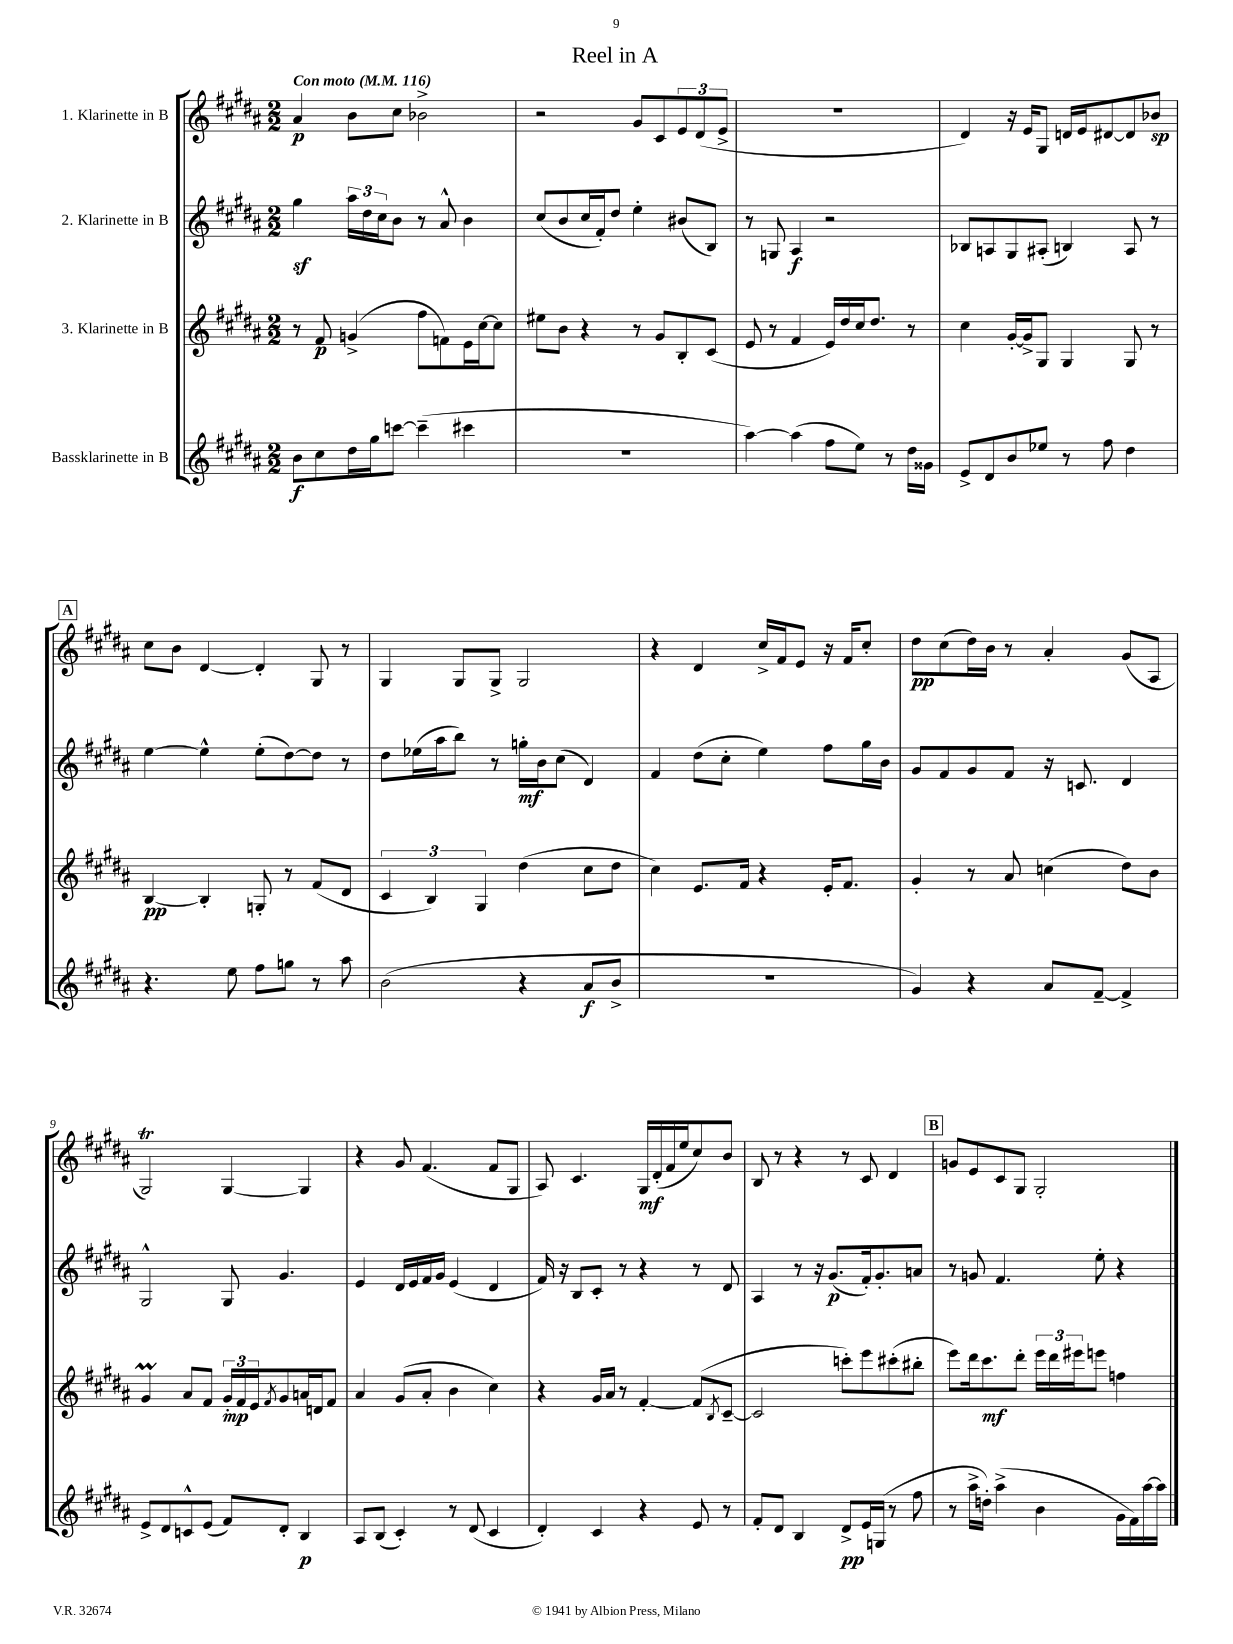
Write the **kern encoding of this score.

**kern	**kern	**kern	**kern
*staff4	*staff3	*staff2	*staff1
*clefG2	*clefG2	*clefG2	*clefG2
*k[f#c#g#d#a#]	*k[f#c#g#d#a#]	*k[f#c#g#d#a#]	*k[f#c#g#d#a#]
*M2/2	*M2/2	*M2/2	*M2/2
*MM116	*MM116	*MM116	*MM116
8b\L	8r	4gg#\	4a#/
8cc#\	8f#/	.	.
16dd#\L	(4g^/	24aa#\LL	8b\L
.	.	24dd#\	.
16gg#\J	.	.	.
.	.	24cc#\J	.
[8ccc\J	.	8b\J	8cc#\J
(4ccc~\]	8ff#\L	8r	2b-^\
.	8f\)	8a#^^/	.
4ccc#\	16e\L	4b\	.
.	[16cc#\J	.	.
.	8cc#\]J	.	.
=	=	=	=
1r	8ee#\L	(8cc#/L	2r
.	8b\J	8b/	.
.	4r	16cc#/L	.
.	.	16f#'/J)	.
.	.	8dd#/J	.
.	8r	4ee'\	8g#/L
.	8g#/L	.	8c#/
.	8B'/	(8b#/L	12e/
.	.	.	(12d#/
.	(8c#/J	8B/J)	.
.	.	.	12e^/J
=	=	=	=
[4aa#\)	8e/	8r	1r
.	8r	8G/	.
(4aa#\]	4f#/	4A#/	.
8ff#\L	16e/LL)	2r	.
.	16dd#/	.	.
8ee\J)	16cc#/J	.	.
.	8.dd#/J	.	.
8r	.	.	.
16dd#\LL	8r	.	.
16g##\JJ	.	.	.
=	=	=	=
8e^/L	4cc#\	8B-/L	4d#/)
8d#/	.	8A/	.
8b/	[16g#'/LL	8G#/	16r
.	16g#^/]J	.	16e/LK
8ee-/J	8G#/J	(8A#'/J	8G#/J
8r	4G#/	4B/)	16d/LL
.	.	.	16e/J
8ff#\	.	.	[8d#/
4dd#\	8G#/	8A#/	8d#/]
.	8r	8r	8b-/J
=	=	=	=
4.r	[4B/	[4ee\	8cc#\L
.	.	.	8b\J
.	4B'/]	4ee^^\]	[4d#/
8ee\	.	.	.
8ff#\L	8G'/	(8ee'\L	4d#'/]
8gg\J	8r	[8dd#\)	.
8r	(8f#/L	8dd#\]J	8G#/
8aa#\	8d#/J	8r	8r
=	=	=	=
(2b\	6c#/	8dd#\L	4G#/
.	.	(16ee-\L	.
.	6B/)	.	.
.	.	16aa#\J	.
.	.	8bb\J)	8G#/L
.	6G#/	.	.
.	.	8r	8G#^/J
4r	(4dd#\	16gg'\LL	2G#/
.	.	16b\J	.
.	.	(8cc#\J	.
8a#/L	8cc#\L	4d#/)	.
8b^/J	8dd#\J	.	.
=	=	=	=
1r	4cc#\)	4f#/	4r
.	8.e/L	(8dd#\L	4d#/
.	.	8cc#'\J	.
.	16f#/Jk	.	.
.	4r	4ee\)	16cc#^/LL
.	.	.	16f#/J
.	.	.	8e/J
.	16e'/LK	8ff#\L	16r
.	8.f#/J	.	16f#/LK
.	.	16gg#\L	8cc#'/J
.	.	16b\JJ	.
=	=	=	=
4g#/)	4g#'/	8g#/L	8dd#\L
.	.	8f#/	(8cc#\
4r	8r	8g#/	16dd#\L)
.	.	.	16b\JJ
.	8a#/	8f#/J	8r
8a#/L	(4cc\	16r	4a#'/
.	.	8.c/	.
[8f#~/J	.	.	.
4f#^/]	8dd#\L)	4d#/	(8g#/L
.	8b\J	.	8A#/J
=	=	=	=
8e^/L	4g#/	2G#^^/	2G#/)
8d#/	.	.	.
8c^^/	8a#/L	.	.
(8e/J	8f#/J	.	.
8f#/L)	24g#'/LL	8G#/	[4G#/
.	24f#/	.	.
.	24e/J	.	.
.	8qf#/	.	.
8d#'/J	8g#/	4.g#/	.
4B/	16a/L	.	4G#/]
.	16d/J	.	.
.	8f#/J	.	.
=	=	=	=
8A#/L	4a#/	4e/	4r
(8B/J	.	.	.
4c#'/)	(8g#/L	16d#/LL	8g#/
.	.	16e/	.
.	8a#'/J	16f#/	(4.f#/
.	.	16g#/JJ	.
8r	4b\	(4e/	.
(8d#/	.	.	.
4c#/	4cc#\)	4d#/	8f#/L
.	.	.	8G#/J
=	=	=	=
4d#'/)	4r	16f#/)	8A#/)
.	.	16r	.
.	.	8B/L	4.c#/
4c#/	16g#/LL	8c#'/J	.
.	16a#/JJ	.	.
.	8r	8r	.
4r	[4f#'/	4r	16G#/LL
.	.	.	(16d#'/
.	.	.	16f#/
.	.	.	16ee/J
8e/	(8f#/]L	8r	8cc#/)
.	8qB/	.	.
8r	[8c#~/J	8d#/	8b/J
=	=	=	=
8f#'/L	2c#/]	4A#/	8B/
8d#/J	.	.	8r
4B/	.	8r	4r
.	.	16r	.
.	.	(8.g#/L	.
8d#^/L	8ccc'\L)	.	8r
16e/L	8eee\	16f#'/k)	8c#/
(16G/JJ	.	8.g#'/	.
8r	(8ccc#'\	.	4d#/
8ff#\	8bb#'\J	8a/J	.
=	=	=	=
8r	8eee\L)	8r	8g/L
16aa#^\LL	16ddd#\k	8g/	8e/
16dd'\JJ)	8.ccc#\	.	.
(4aa#^\	.	4.f#/	8c#/
.	8ddd#'\J	.	8G#/J
4b\	24eee\LL	.	2G#'/
.	24ddd#\	.	.
.	24eee#\J	.	.
.	8eee\J	8ee'\	.
16g#\LL	4ff\	4r	.
16f#\)	.	.	.
[16aa#\	.	.	.
16aa#\]JJ	.	.	.
==	==	==	==
*-	*-	*-	*-
